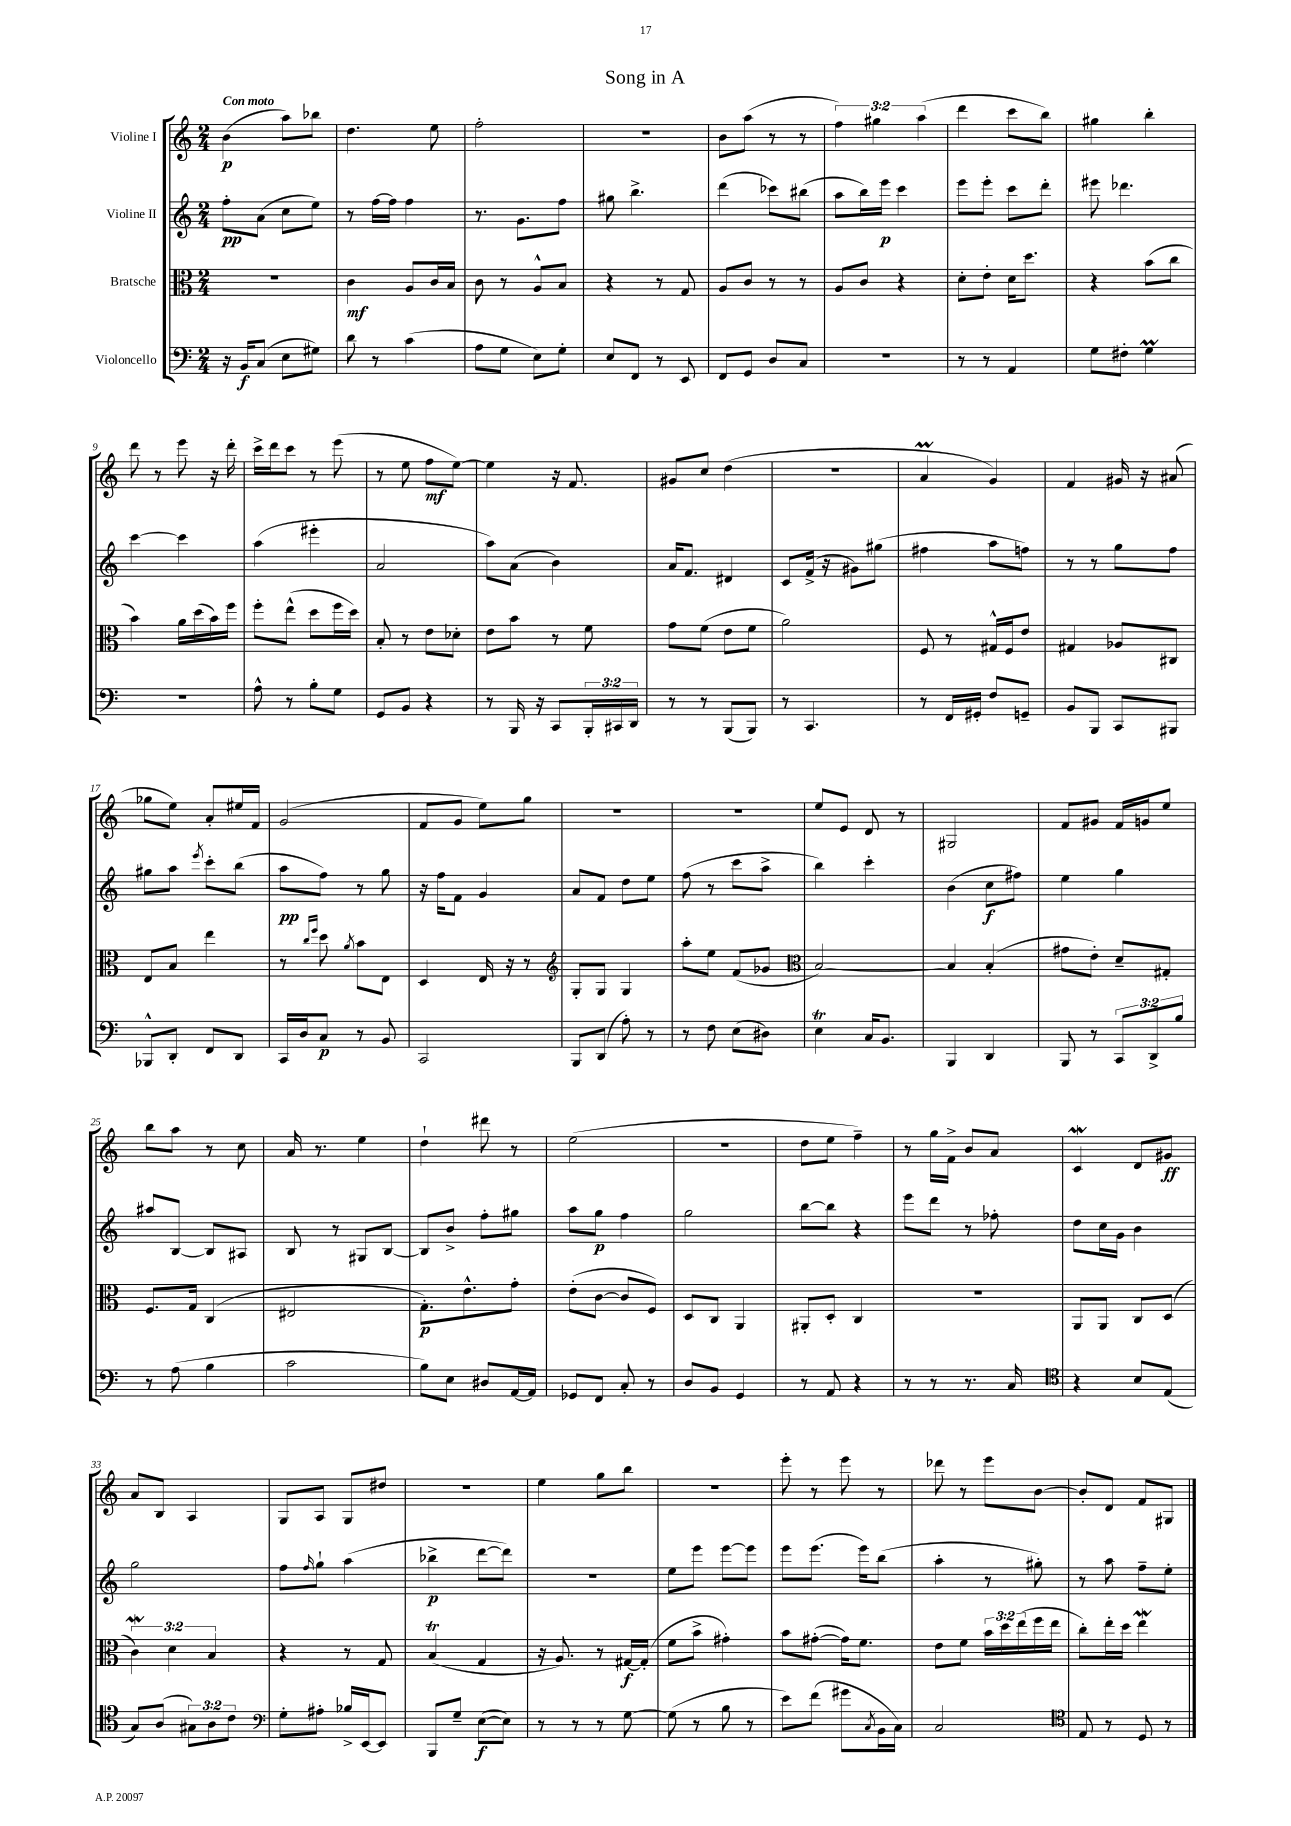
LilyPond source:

\header { title = "Song in A" }
<<
\new StaffGroup <<
\new Staff = "s0" \with { instrumentName = "Violine I" } {
    \clef treble \key c \major \numericTimeSignature \time 2/4 \override Staff.TupletNumber.text = #tuplet-number::calc-fraction-text \tempo "Con moto"
    b'4\p( a''8) bes''8 |
    d''4. e''8 |
    f''2-. |
    R2 |
    b'8 a''8( r8 r8 |
    \tuplet 3/2 { f''4) gis''4 a''4( } |
    d'''4 c'''8 b''8) |
    gis''4 b''4-. |
    d'''8 r8 e'''8 r16 d'''16-. |
    c'''16-> d'''16 c'''8 r8 e'''8( |
    r8 e''8 f''8\mf e''8~) |
    e''4 r16 f'8. |
    gis'8 c''8 d''4( |
    r2 |
    a'4\prall g'4) |
    f'4 gis'16 r16 ais'8( |
    ges''8 e''8) a'8-. eis''16 f'16 |
    g'2( |
    f'8 g'8 e''8) g''8 |
    R2 |
    r2 |
    e''8 e'8 d'8 r8 |
    gis2 |
    f'8 gis'8 f'16 g'16 e''8 |
    b''8 a''8 r8 c''8 |
    a'16 r8. e''4 |
    d''4-! dis'''8 r8 |
    e''2( |
    r2 |
    d''8 e''8 f''4--) |
    r8 g''16 f'16-> b'8 a'8 |
    c'4\mordent d'8 gis'8\ff |
    a'8 b8 a4 |
    g8 a8 g8 dis''8 |
    R2 |
    e''4 g''8 b''8 |
    R2 |
    e'''8-. r8 e'''8 r8 |
    des'''8 r8 e'''8 b'8~ |
    b'8-. d'8 f'8 gis8 \bar "|." |
}
\new Staff = "s1" \with { instrumentName = "Violine II" } {
    \clef treble \key c \major \numericTimeSignature \time 2/4
    f''8-.\pp a'8( c''8 e''8) |
    r8 f''16~ f''16 f''4 |
    r8. g'8. f''8 |
    gis''8 b''4.-> |
    d'''4( ces'''8) bis''8( |
    a''8 b''16) e'''16\p c'''4 |
    e'''8 e'''8-. c'''8 d'''8-. |
    eis'''8 des'''4. |
    c'''4~ c'''4 |
    a''4( eis'''4-. |
    a'2 |
    a''8) a'8( b'4) |
    a'16 f'8. dis'4 |
    c'8 f'16->( r16 gis'8) gis''8( |
    fis''4 a''8 f''8) |
    r8 r8 g''8 f''8 |
    gis''8 a''8 \acciaccatura { e'''8 } c'''8-. b''8( |
    a''8\pp f''8) r8 g''8 |
    r16 f''16 f'8 g'4 |
    a'8 f'8 d''8 e''8 |
    f''8( r8 c'''8 a''8-> |
    b''4) c'''4-. |
    b'4( c''8\f fis''8) |
    e''4 g''4 |
    ais''8 b8~ b8 ais8 |
    b8 r8 gis8 b8~ |
    b8 b'8-> f''8-. gis''8 |
    a''8 g''8\p f''4 |
    g''2 |
    b''8~ b''8 r4 |
    e'''8 d'''8 r8 fes''8-. |
    d''8 c''16 g'16 b'4 |
    g''2 |
    f''8 \grace { f''16 } g''8-! a''4( |
    bes''4->\p d'''8~ d'''8) |
    r2 |
    e''8 e'''8 e'''8~ e'''8 |
    e'''8 e'''8.( e'''16) b''8( |
    a''4-. r8 gis''8-.) |
    r8 a''8 f''8-- e''8-. \bar "|." |
}
\new Staff = "s2" \with { instrumentName = "Bratsche" } {
    \clef alto \key c \major \numericTimeSignature \time 2/4 \override Staff.TupletNumber.text = #tuplet-number::calc-fraction-text
    R2 |
    c'4\mf a8 c'16 b16 |
    c'8 r8 a8-^ b8 |
    r4 r8 g8 |
    a8 c'8 r8 r8 |
    a8 c'8 r4 |
    d'8-. e'8-. d'16 d''8. |
    r4 b'8( c''8 |
    b'4) a'16 d''16( b'16) f''16 |
    f''8-. e''8-^( d''8 f''16 d''16) |
    b8-. r8 e'8 des'8-. |
    e'8 b'8 r8 f'8 |
    g'8 f'8( e'8 f'8 |
    a'2) |
    f8 r8 gis16-^ f16 e'8 |
    gis4 aes8 cis8 |
    e8 b8 e''4 |
    r8 \grace { c''16 f''16 } d''8 \acciaccatura { a'8 } b'8 e8 |
    d4 e16 r16 r8 |
    \clef treble g8-. g8 g4 |
    a''8-. e''8 f'8( ges'8 |
    \clef alto b2~) |
    b4 b4-.( |
    gis'8 e'8-.) d'8-- gis8-. |
    f8. g16 c4( |
    eis2 |
    g8.-.\p) e'8.-^ g'8-. |
    e'8-.( c'8~ c'8 f8) |
    d8 c8 a,4 |
    ais,8-. d8-. c4 |
    R2 |
    a,8 a,8 c8 d8( |
    \tuplet 3/2 { c'4\mordent) d'4 b4 } |
    r4 r8 g8 |
    b4\trill( g4 |
    r16 a8.) r8 gis16~\f gis16-.( |
    f'8 b'8-> gis'4-.) |
    b'8 gis'8~-.( gis'16) f'8. |
    e'8 f'8 \tuplet 3/2 { b'16 d''16 e''16( } f''16 e''16 |
    c''8-.) e''16-. d''16 e''4\mordent \bar "|." |
}
\new Staff = "s3" \with { instrumentName = "Violoncello" } {
    \clef bass \key c \major \numericTimeSignature \time 2/4 \override Staff.TupletNumber.text = #tuplet-number::calc-fraction-text
    r16 b,16\f c8( e8 gis8) |
    d'8 r8 c'4( |
    a8 g8 e8) g8-. |
    e8 f,8 r8 e,8 |
    f,8 g,8 d8 c8 |
    R2 |
    r8 r8 a,4 |
    g8 fis8-. g4\prall |
    R2 |
    a8-^ r8 b8-. g8 |
    g,8 b,8 r4 |
    r8 b,,16 r16 c,8 \tuplet 3/2 { b,,16-. cis,16 d,16 } |
    r8 r8 b,,8( b,,8) |
    r8 c,4. |
    r8 f,16 gis,16-. f8 g,8-- |
    b,8 b,,8 c,8 bis,,8 |
    bes,,8-^ d,8-. f,8 d,8 |
    c,16 d16 c8\p r8 b,8 |
    c,2 |
    b,,8 d,8( a8-.) r8 |
    r8 f8 e8( dis8) |
    e4\trill c16 b,8. |
    b,,4 d,4 |
    b,,8 r8 \tuplet 3/2 { c,8 d,8-> b8 } |
    r8 a8( b4 |
    c'2 |
    b8) e8 dis8 a,16~ a,16 |
    ges,8 f,8 c8-. r8 |
    d8 b,8 g,4 |
    r8 a,8 r4 |
    r8 r8 r8. c16 |
    \clef tenor r4 b8 e8( |
    g8) a8( \tuplet 3/2 { gis8) a8 c'8 } |
    \clef bass g8-. ais8-. bes16-> e,16~ e,8 |
    b,,8 g8-- e8~\f( e8) |
    r8 r8 r8 g8~ |
    g8( r8 b8 r8 |
    e'8) f'8( gis'8 \acciaccatura { c8 } b,16 c16) |
    c2 |
    \clef tenor e8 r8 d8 r8 \bar "|." |
}
>>
>>
